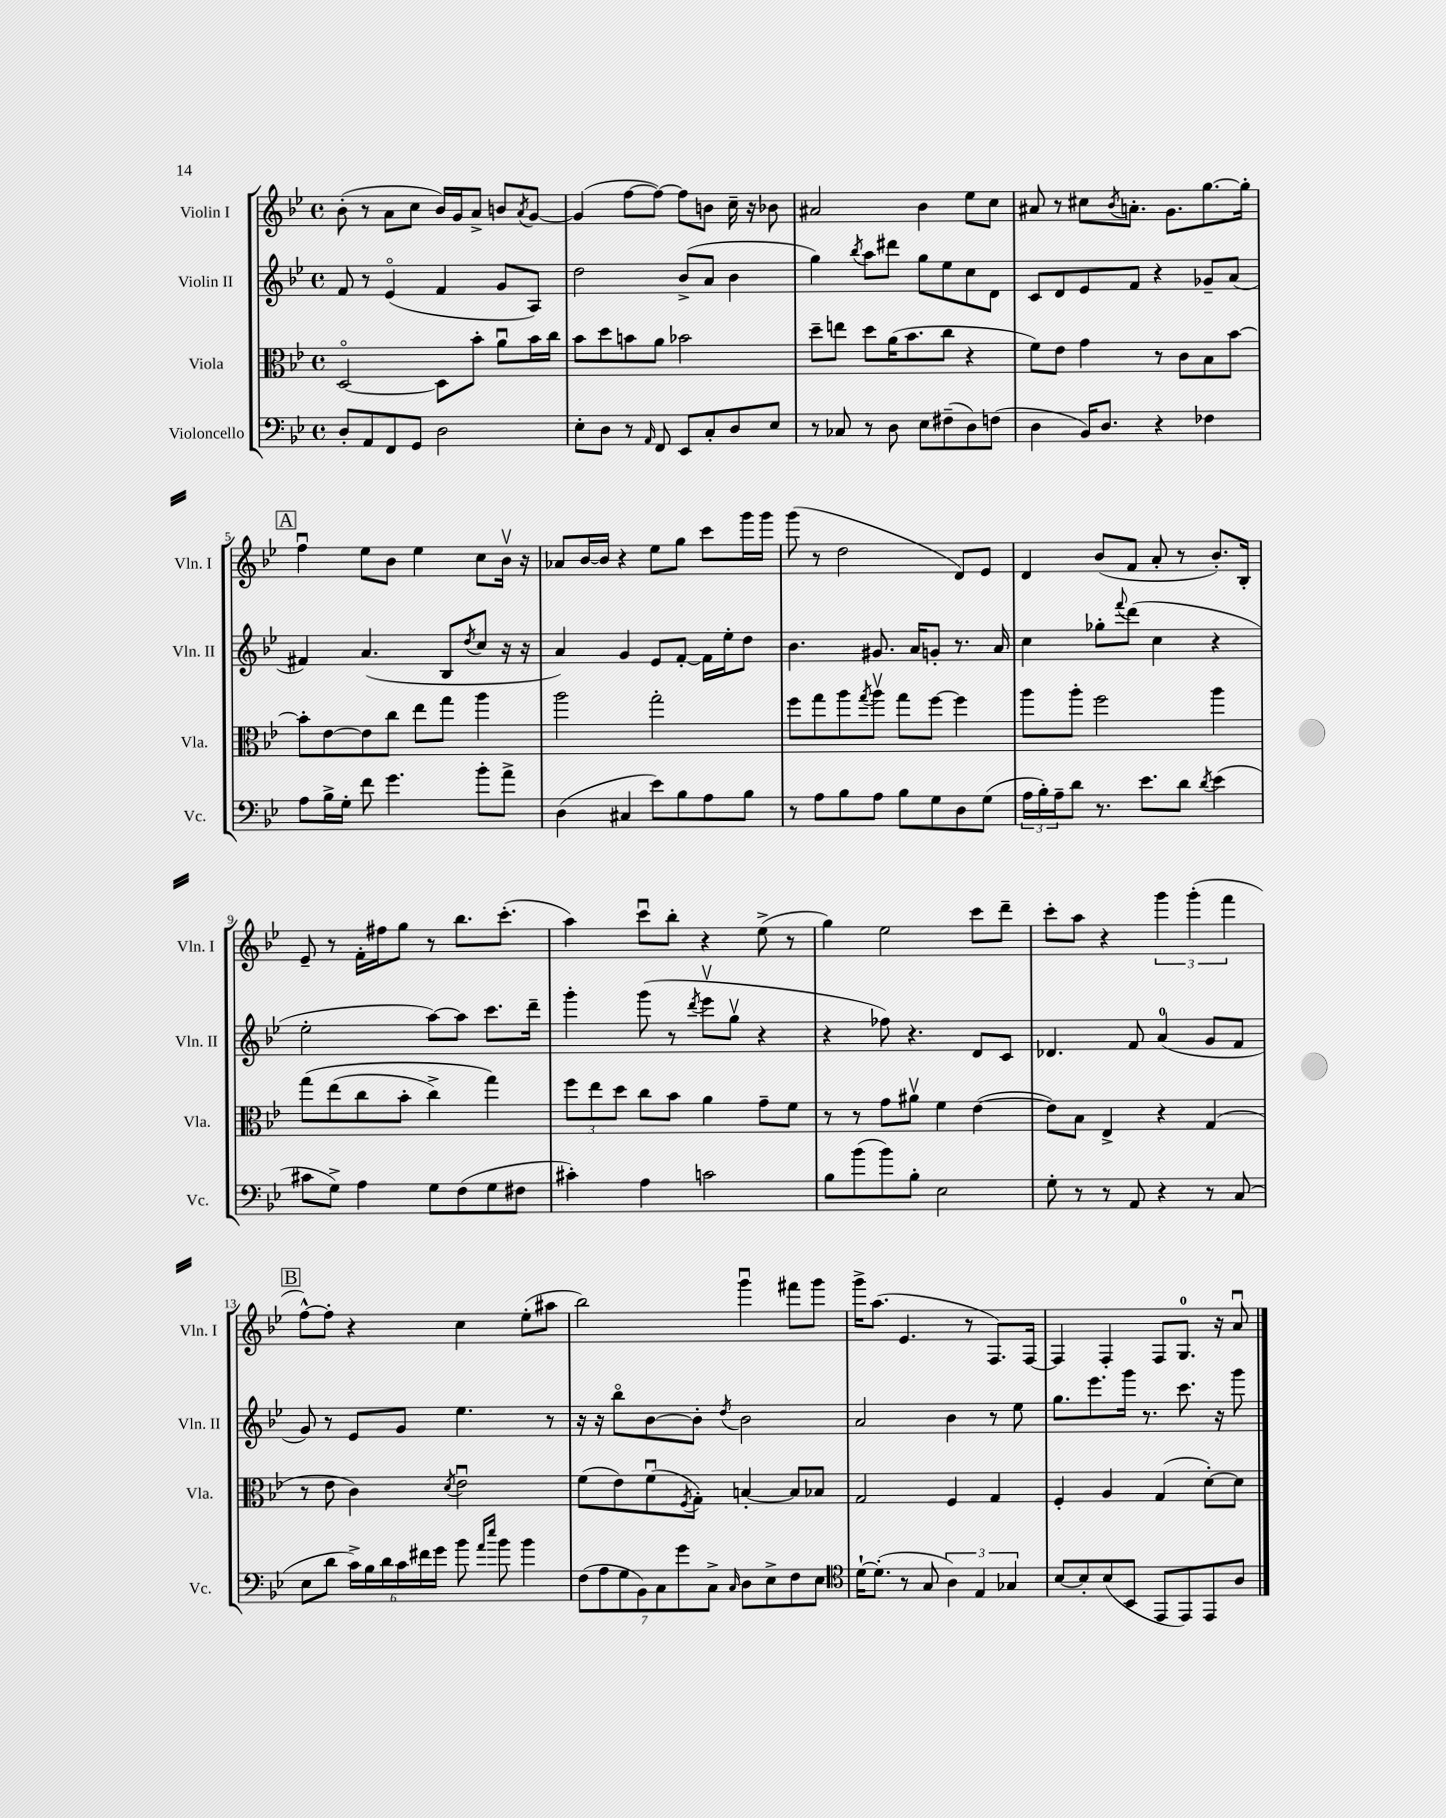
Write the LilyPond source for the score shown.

<<
\new StaffGroup <<
\new Staff = "s0" \with { instrumentName = "Violin I" shortInstrumentName = "Vln. I" } {
    \clef treble \key bes \major \defaultTimeSignature \time 4/4
    bes'8-.( r8 a'8 c''8 bes'16) g'16 a'8-> b'8 \acciaccatura { a'8 } g'8~ |
    g'4( f''8~ f''8~) f''8 b'8 c''16-- r16 bes'8 |
    ais'2 bes'4 ees''8 c''8 |
    ais'8 r8 cis''8 \acciaccatura { bes'8 } a'8.-. g'8. g''8.~ g''16-. |
    \mark \markup { \box "A" } f''4\downbow ees''8 bes'8 ees''4 c''8 bes'16\upbow r16 |
    aes'8 bes'16~ bes'16 r4 ees''8 g''8 c'''8 g'''16 g'''16 |
    g'''8( r8 d''2 d'8) ees'8 |
    d'4 bes'8( f'8 a'8-. r8 bes'8.-.) bes16-. |
    ees'8-- r8 f'16-. fis''16 g''8 r8 bes''8. c'''8.-.( |
    a''4) c'''8\downbow bes''8-. r4 ees''8->( r8 |
    g''4) ees''2 c'''8 d'''8-- |
    c'''8-. a''8 r4 \tuplet 3/2 { g'''4 g'''4-.( f'''4 } |
    \mark \markup { \box "B" } f''8~-^) f''8-. r4 c''4 ees''8-.( ais''8 |
    bes''2) g'''4\downbow fis'''8 g'''8 |
    g'''16-> a''8.( ees'4. r8 f8.) f16~ |
    f4 f4-. f8 g8.-0 r16 a'8\downbow \bar "|." |
}
\new Staff = "s1" \with { instrumentName = "Violin II" shortInstrumentName = "Vln. II" } {
    \clef treble \key bes \major \defaultTimeSignature \time 4/4
    f'8 r8 ees'4\flageolet( f'4 g'8 a8) |
    d''2 bes'8->( a'8 bes'4 |
    g''4) \acciaccatura { bes''8 } a''8 dis'''8 g''8 ees''8 c''8 d'8 |
    c'8 d'8 ees'8 f'8 r4 ges'8-- a'8( |
    \mark \markup { \box "A" } fis'4) a'4.( bes8 \acciaccatura { d''8 } c''8 r16 r16 |
    a'4) g'4 ees'8 f'8~-. f'16 ees''16-. d''8 |
    bes'4. gis'8. a'16 g'8-. r8. a'16 |
    c''4 ges''8-. \appoggiatura { f'''8 } d'''8( c''4 r4 |
    ees''2-. a''8~) a''8 c'''8. d'''16-- |
    g'''4-. g'''8( r8 \acciaccatura { d'''8 } ees'''8\upbow g''8\upbow r4 |
    r4 fes''8) r4. d'8 c'8 |
    des'4. f'8 a'4-0( g'8 f'8 |
    \mark \markup { \box "B" } g'8) r8 ees'8 g'8 ees''4. r8 |
    r16 r16 bes''8\flageolet bes'8~ bes'8-. \acciaccatura { d''8 } bes'2 |
    a'2 bes'4 r8 ees''8 |
    g''8. ees'''8. g'''16 r8. c'''8. r16 g'''8 \bar "|." |
}
\new Staff = "s2" \with { instrumentName = "Viola" shortInstrumentName = "Vla." } {
    \clef alto \key bes \major \defaultTimeSignature \time 4/4
    d2~\flageolet d8 bes'8-. a'8\downbow bes'16 c''16 |
    bes'8 d''8 b'8 a'8 bes'2 |
    d''8-- e''8 d''8 a'16( bes'8. c''8 r4 |
    f'8) ees'8 g'4 r8 c'8 bes8 bes'8~ |
    \mark \markup { \box "A" } bes'8-. ees'8~ ees'8 c''8 ees''8 g''8 a''4 |
    a''2 g''2-. |
    f''8 g''8 a''8 \acciaccatura { g''8 } a''8\upbow g''8 f''8~ f''4 |
    a''8 a''8-. f''2 a''4 |
    g''8\( ees''8( c''8 bes'8-. c''4->) g''4\) |
    \tuplet 3/2 { f''8 ees''8 d''8 } c''8 bes'8 a'4 g'8-- f'8 |
    r8 r8 g'8 ais'8\upbow f'4 ees'4~( |
    ees'8) bes8 ees4-> r4 g4( |
    \mark \markup { \box "B" } r8 ees'8 c'4) \acciaccatura { d'8 } ees'2\downbow |
    f'8( ees'8) f'8\downbow( \acciaccatura { f8 } g8-.) b4~-. b8 bes8 |
    g2 f4 g4 |
    f4-. a4 g4( d'8~-.) d'8 \bar "|." |
}
\new Staff = "s3" \with { instrumentName = "Violoncello" shortInstrumentName = "Vc." } {
    \clef bass \key bes \major \defaultTimeSignature \time 4/4
    d8-. a,8 f,8 g,8 d2 |
    ees8-. d8 r8 \grace { a,16 } f,8 ees,8 c8-. d8 ees8 |
    r8 ces8 r8 d8 ees8 fis8--( d8) f8( |
    d4 bes,16) d8. r4 fes4 |
    \mark \markup { \box "A" } a8 bes16-> g16-. f'8 g'4. bes'8-. a'8-> |
    d4( cis4 ees'8) bes8 a8 bes8 |
    r8 a8 bes8 a8 bes8 g8 d8 g8( |
    \tuplet 3/2 { a16 bes16-.) a16-- } d'8 r8. ees'8. d'8 \acciaccatura { d'8 } ees'4( |
    cis'8 g8->) a4 g8 f8( g8 fis8 |
    cis'4-.) a4 c'2 |
    bes8 bes'8( bes'8) bes8-. ees2 |
    g8-. r8 r8 a,8 r4 r8 c8( |
    \mark \markup { \box "B" } ees8 d'8 \tuplet 6/4 { c'16->) bes16 d'16 c'16 fis'16 g'16 } bes'8 \grace { a'16 ees''16 } bes'8 bes'4 |
    \tuplet 7/4 { f8( a8 g8 bes,8) c8 g'8 c8-> } \grace { c16 } d8 ees8-> f8 ees8 |
    \clef tenor d'16~-! d'8.-.( r8 g8 \tuplet 3/2 { a4) ees4 ges4 } |
    bes8~ bes8-. bes8( bes,8 ees,8 ees,8) ees,8 a8 \bar "|." |
}
>>
>>
